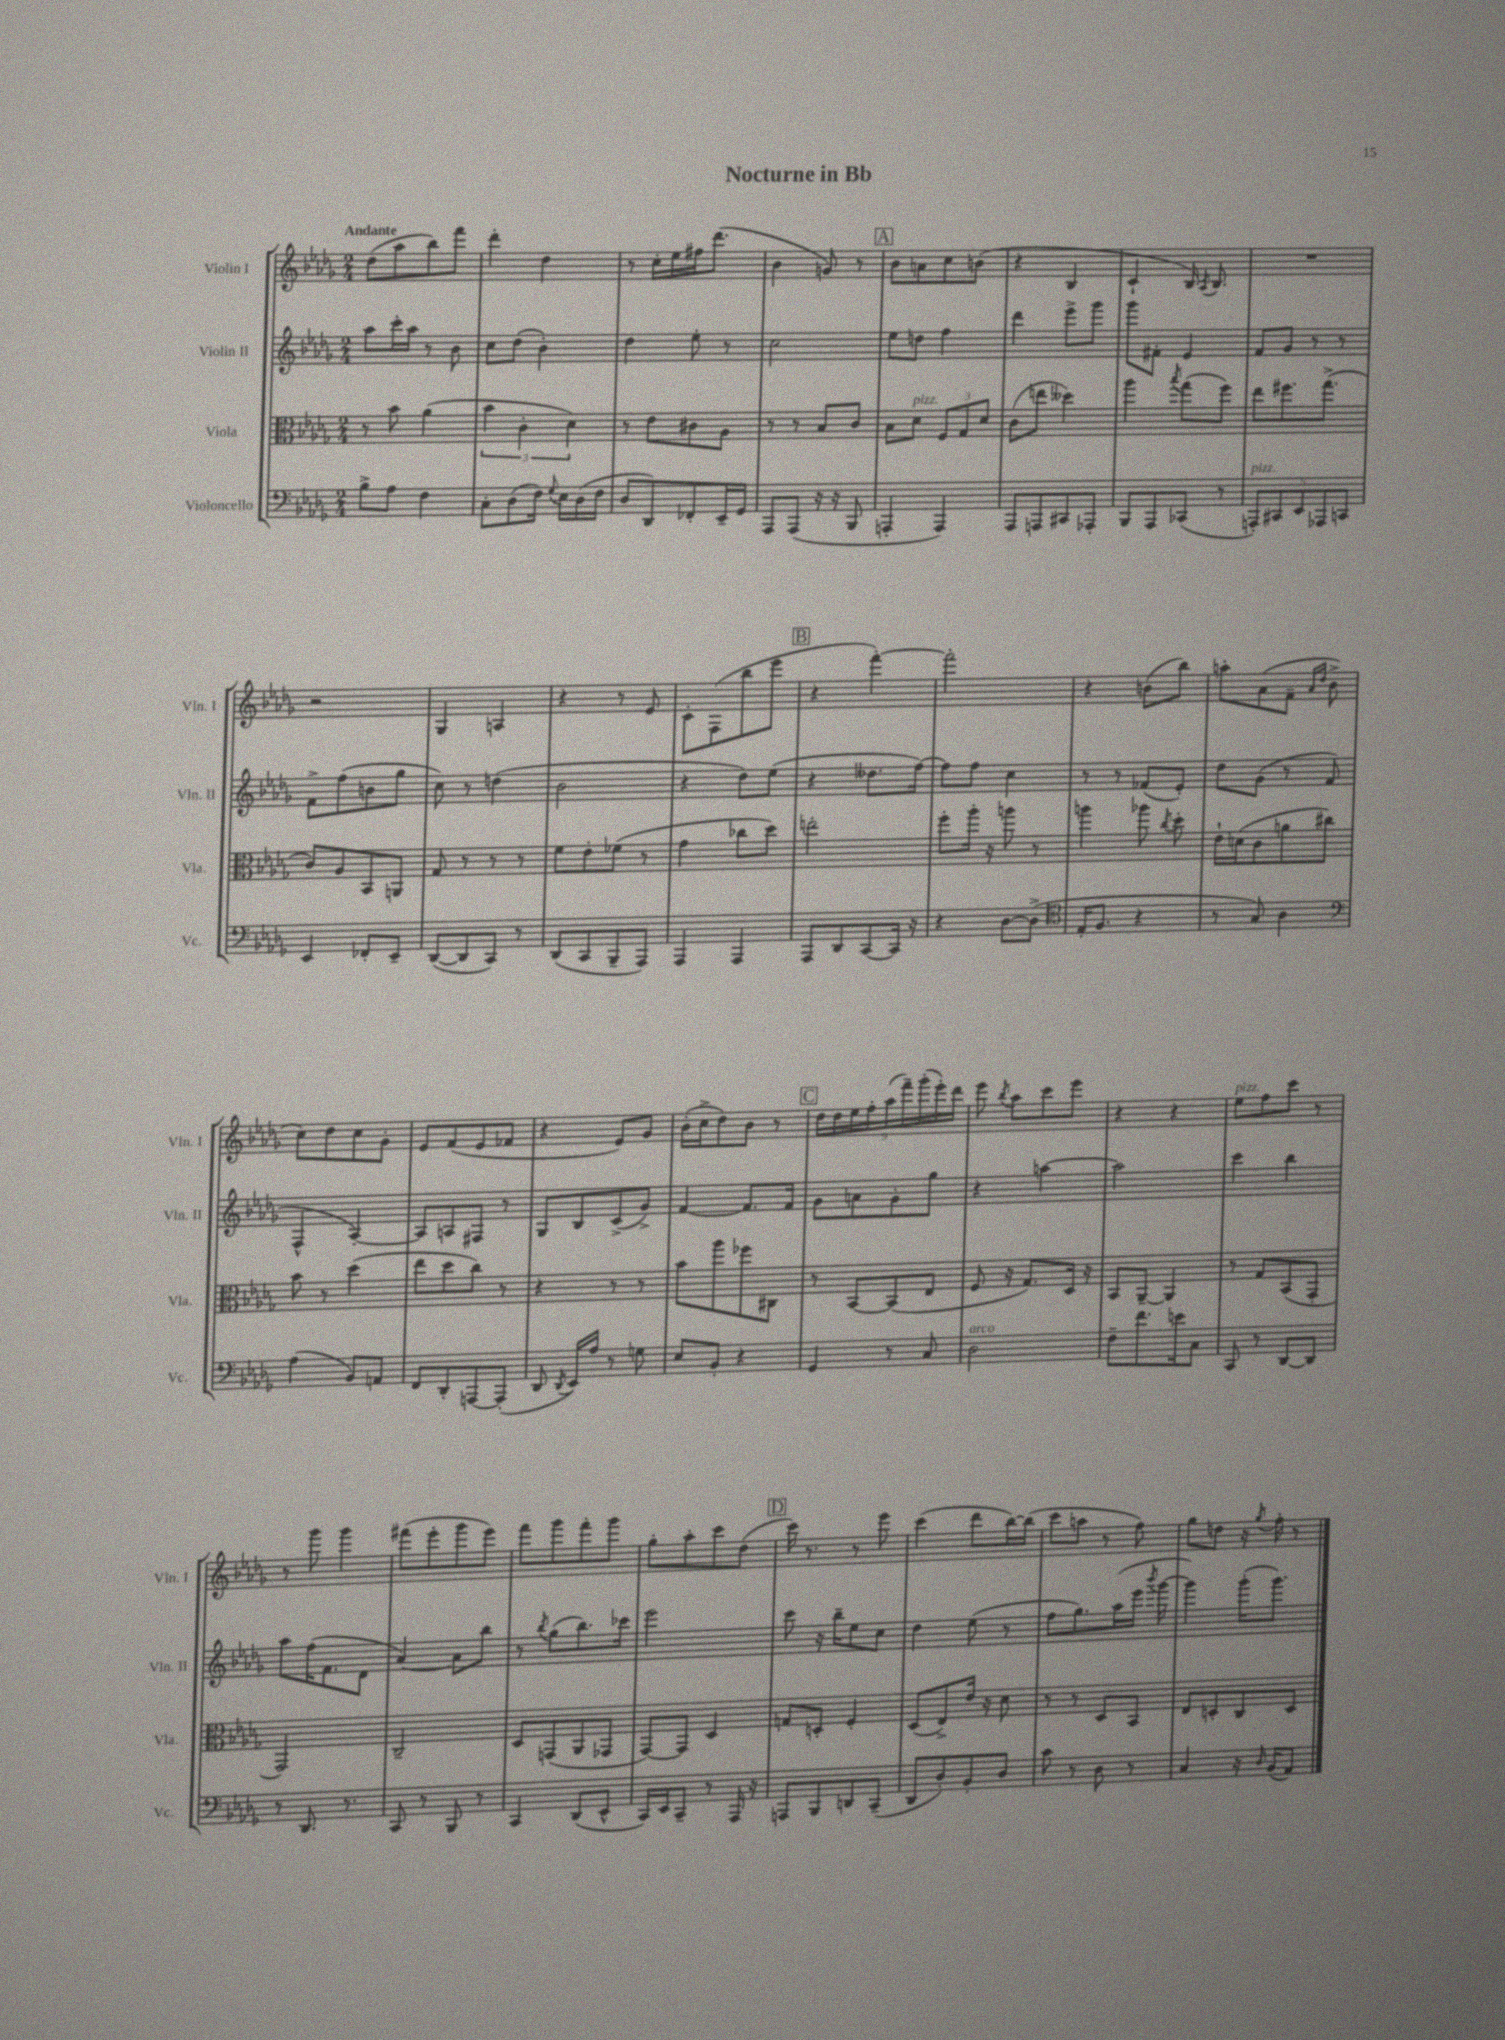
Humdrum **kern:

**kern	**kern	**kern	**kern
*staff4	*staff3	*staff2	*staff1
*clefF4	*clefC3	*clefG2	*clefG2
*k[b-e-a-d-g-]	*k[b-e-a-d-g-]	*k[b-e-a-d-g-]	*k[b-e-a-d-g-]
*M2/4	*M2/4	*M2/4	*M2/4
8B-^\L	8r	8aa-\L	(8dd-\L
8A-\J	8b-\	16ccc'\L	8aa-\
.	.	16aa-\JJ	.
4F\	(4a-\	8r	8bb-\)
.	.	8b-\	8fff\J
=	=	=	=
8C'\L	6b-\	8cc\L	4ddd-'\
(8D-\	.	(8dd-\J	.
.	6c'\	.	.
16F\Jk)	.	4b-'\)	4dd-\
8qqG-/	.	.	.
16E-\LL	.	.	.
.	6d-\)	.	.
(16D-\	.	.	.
16F\JJ	.	.	.
=	=	=	=
8D-/L	8r	4dd-\	8r
8DD-/)	8e-\L	.	16cc'\LL
.	.	.	16ee-\
8FF-'/	8c#\	8ee-'\	16ff#\J
.	.	.	(8.ddd-\J
16EE-~/L	8A-\J	8r	.
16GG-/JJ	.	.	.
=	=	=	=
8AAA-/L	8r	2cc\	4b-\
(8AAA-/J	8r	.	.
16r	8B-/L	.	8g/)
16r	.	.	.
8BBB-/	8c/J	.	8r
=	=	=	=
4AAA'/	8B-\L	8ee-\L	8b-\L
.	8d-\J	8dd\J	8a\
4AAA/)	12F/L	4ff\	8cc\
.	12G-/	.	.
.	.	.	(8b\J
.	12d-/J	.	.
=	=	=	=
8AAA-/L	(8c\L	4ddd-\	4r
8AAA/	8ee\J	.	.
8CC#/	4dd--\)	8eee-^\L	4B-/
8AAA-'/J	.	8ggg-\J	.
=	=	=	=
8BBB-/L	4aa-\	8ggg-\L	4c`/
8AAA-/	.	8f#'\J	.
.	8qbb-/	.	.
(8CC-/J	(8gg-\L	4e-/	16B-/)
.	.	.	8qA-/
.	.	.	8.B-/
8r	8ff\J)	.	.
=	=	=	=
10AAA'/L)	8ee-\L	8f/L	2r
10CC#/	.	.	.
.	8.ff#\	8g-/J	.
10EE-/	.	.	.
.	.	8r	.
10AAA-/	.	.	.
.	(8.gg-^\J	.	.
.	.	8r	.
10CC/J	.	.	.
=	=	=	=
4EE-/	8c/L)	8f^\L	2r
.	8A-/	(8ff\	.
8FF-'/L	8BB-/	8b\	.
8EE-~/J	8AA/J	8gg-\J	.
=	=	=	=
([8DD-/L	8G-/	8cc\)	4G-/
8DD-/]	8r	8r	.
8CC/J)	8r	(4dd\	4A/
8r	8r	.	.
=	=	=	=
(8DD-/L	8f\L	2b-\	4r
8CC/	8e-'\	.	.
8BBB-~/	(8f-\J	.	8r
8AAA-/J)	8r	.	8e-/
=	=	=	=
4AAA-/	4g-\	4r	8c'\L
.	.	.	(8F\
4AAA-/	8cc-\L	8dd-\L)	8bb-\
.	8dd-\J)	(8ee-\J	8eee-\J
=	=	=	=
8AAA-/L	2ee'\	4r	4r
8DD-/	.	.	.
[8CC/	.	8.dd--\L	[4fff'\)
16CC/]Jk	.	.	.
16r	.	[16ff\Jk)	.
=	=	=	=
4r	8ff'\L	8ff\]L	2fff'\]
.	16aa-'\Jk	8ff\J	.
.	16r	.	.
[8D-\L	8aa\	4cc\	.
(8D-^\]J	8r	.	.
=	=	=	=
*clefC4	*	*	*
16E-'/LK	4aa\	8r	4r
8.F/J	.	.	.
.	.	8r	.
4r	8aa-\	(8f-/L	(8b\L
.	8qcc/	.	.
.	8dd-'\	8e-'/J)	8bb-\J)
=	=	=	=
8r	16e-`\LL	8dd-\L	8aa'\L
.	(16d\J	.	.
8G-/)	8c\	(8g-\J	(8a-\
4A-\	8a\	8r	8f~\J
.	.	.	16qqa-/LL
.	.	.	16qqdd-/JJ
.	8cc#\J)	8f/	8b-^\
=	=	=	=
*clefF4	*	*	*
(4A-\	8b-\	4F^^/	8cc\L)
.	8r	.	8dd-\
8BB-/L)	(4dd-\	[4A-'/)	8cc\
8AA/J	.	.	8g-'\J
=	=	=	=
8FF/L	8ee-\L	8A-/]L	8e-/L
8DD-'/	8dd-\	8A/	(8f/
[8AAA/	8cc\J)	8F#/J	8e-/
(8AAA'/]J	8r	8r	8f-/J
=	=	=	=
8DD-/	4r	8G-/L	4r
8qDD-/	.	.	.
16EE-/LL)	.	8B-/	.
16A-/JJ	.	.	.
8r	8r	(8c^/	8e-/L)
8G\	8r	8g-^/J)	8g-/J
=	=	=	=
8E-/L	8b-\L	[4f/	(16b-'\LL
.	.	.	16cc^\J
8BB-'/J	8aa-\	.	8dd-\)
4r	8ff-\	8.f/]L	8b-\J
.	8C#\J	.	8r
.	.	16f/Jk	.
=	=	=	=
4GG-/	8r	8g-\L	18dd-\LL
.	.	.	18dd-\
.	.	.	18ee-\
.	[8BB-/L	8a\	.
.	.	.	18ff'\
.	.	.	(18aa-\
8r	(8BB-/]	8g-'\	.
.	.	.	18fff~\)
.	.	.	(18ggg-'\
8C/	8E-/J	8gg-\J	.
.	.	.	18eee-'\)
.	.	.	18ddd-\JJ
=	=	=	=
2D-\	8F/	4r	8eee-\
.	.	.	8qbb-/
.	16r	.	8aa-\L
.	8.G-/L)	.	.
.	.	[4aa\	8ccc\
.	16D-/Jk	.	8eee-\J
.	16r	.	.
=	=	=	=
8F~\L	8BB-/L	2aa\]	4r
8.f\	[8AA-~/J	.	.
.	4AA-/]	.	4r
16e\k	.	.	.
8C\J	.	.	.
=	=	=	=
8CC/	8r	4ccc\	8ee-\L
8r	8G-/L	.	8ff\
[8DD-/L	(8BB-/	4bb-\	8ccc\J
8DD-/]J	8GG-'/J	.	8r
=	=	=	=
8r	2GG-/)	8aa-\L	8r
8.DD-/	.	(16ff\K	8ggg-\
.	.	8.f\	.
.	.	.	4ggg-\
8.r	.	.	.
.	.	8d-\J	.
=	=	=	=
8CC/	2C~/	[4a-/)	(8fff#\L
8r	.	.	8eee-'\
8BBB-/	.	8a-\]L	8ggg-\
8r	.	8bb-\J	8eee-\J)
=	=	=	=
4CC/	8D-/L	8r	8fff\L
.	.	8qbb-/	.
.	(8GG/	(8gg-\L	8ggg-\
(8DD-/L	8AA-/	8.bb-\)	8fff'\
8EE-^^/J	8GG-/J	.	8ggg-\J
.	.	16ccc-\Jk	.
=	=	=	=
16CC/LL)	[8GG-/L)	2eee-\	8gg-'\L
16EE-/J	.	.	.
8CC~/J	8GG-/]J	.	8aa-'\
8r	4D-/	.	8ccc\
16AAA-/	.	.	(8dd-\J
16r	.	.	.
=	=	=	=
8AAA/L	8G/L	8ccc\	16ccc\)
.	.	.	8.r
8BBB-/	8D'/J	16r	.
.	.	16bb-~\LK	.
8DD/	4F'/	8ee-\	8r
(8CC~/J	.	8cc\J	8eee-\
=	=	=	=
8DD-/L	(8D-/L	4dd-\	(4ccc\
8D-'/)	8E-^/)	.	.
8BB-'/	16e-/Jk	(8ee-\	8ddd-\L
.	16r	.	.
8D-/J	8d-\	8r	[16bb-\L)
.	.	.	(16bb-\]JJ
=	=	=	=
8c\	8r	8ff\L	8ccc\L
8r	8r	8.gg-\)	8aa\J
8D-\	8D-/L	.	8r
.	.	(16aa-\L	.
8r	8BB-/J	16eee-\JJ	8ff\)
.	.	8qbbb-/	.
.	.	[16ggg-\	.
=	=	=	=
4C/	8E-/L	4ggg-\])	8gg-\L
.	8D'/	.	8dd\J
16r	8C/	(16ggg-'\LK	16r
16qqD-/	.	.	8qgg-/
(16BB-/LK	.	8.ggg-\J)	16ff'\
8AA-/J)	8D/J	.	8r
==	==	==	==
*-	*-	*-	*-
